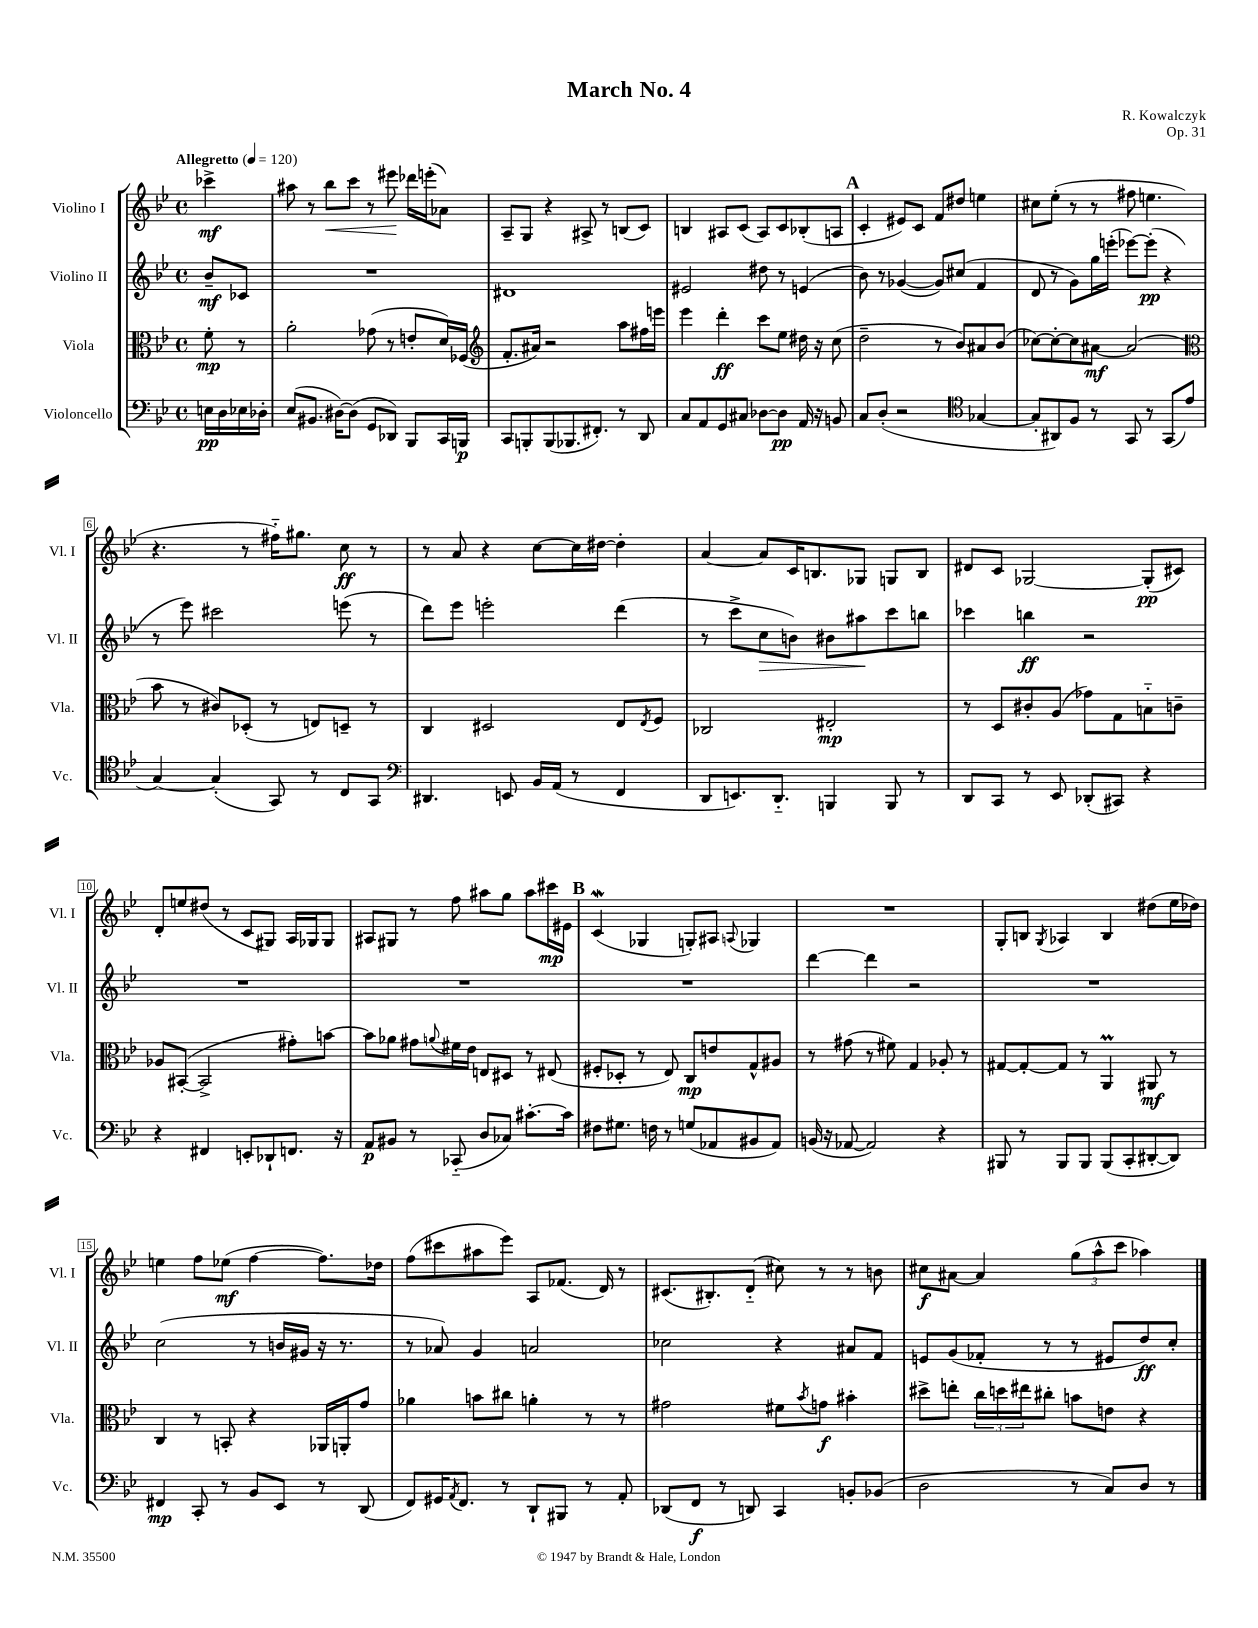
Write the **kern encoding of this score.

**kern	**dynam	**kern	**dynam	**kern	**dynam	**kern	**dynam
*part4	*part4	*part3	*part3	*part2	*part2	*part1	*part1
*staff4	*staff4	*staff3	*staff3	*staff2	*staff2	*staff1	*staff1
*I"Violoncello	*	*I"Viola	*	*I"Violino II	*	*I"Violino I	*
*I'Vc.	*	*I'Vla.	*	*I'Vl. II	*	*I'Vl. I	*
*clefF4	*	*clefC3	*	*clefG2	*	*clefG2	*
*k[b-e-]	*	*k[b-e-]	*	*k[b-e-]	*	*k[b-e-]	*
*M4/4	*	*M4/4	*	*M4/4	*	*M4/4	*
*met(c)	*	*met(c)	*	*met(c)	*	*met(c)	*
*MM120	*	*MM120	*	*MM120	*	*MM120	*
=	=	=	=	=	=	=	=
!	!	!	!	!	!	!LO:TX:a:B:t=Allegretto	!
16En\LL	pp	8f'\	mp	8b-~/L	mf	4ccc-X^\	mf
16D\	.	.	.	.	.	.	.
16E-X\	.	8r	.	8c-X/J	.	.	.
16D-X'\JJ	.	.	.	.	.	.	.
=1	=1	=1	=1	=1	=1	=1	=1
(8E-/L	.	2a'\	.	1r	.	8aa#X\	.
8.BB#X/J	.	.	.	.	.	8r	.
!	!	!	!	!	!	!	!LO:HP:b
.	.	.	.	.	.	8bb-\L	<
[16D#X\KL)	.	.	.	.	.	.	.
(8D#\J]	.	.	.	.	.	8ccc\J	.
8GG/L	.	(8g-X\	.	.	.	8r	.
8DD-X/J)	.	8r	.	.	.	8eee#X\	.
8BBB-/L	.	8en'/L	.	.	.	16ddd-X\LL	[
.	.	.	.	.	.	(16eeen'\J	.
16CC/L	.	16d/L)	.	.	.	8a-X\J)	.
16BBBn/JJ	p	(16F-X/JJ	.	.	.	.	.
=2	=2	=2	=2	=2	=2	=2	=2
*	*	*clefG2	*	*	*	*	*
8CC/L	.	8.f'/L	.	1d#X	.	8A~/L	.
8BBBn'/	.	.	.	.	.	8G/J	.
.	.	16a#X/Jk)	.	.	.	.	.
(8BBB/	.	2r	.	.	.	4r	.
8.BBB-X/	.	.	.	.	.	.	.
.	.	.	.	.	.	8A#X^/	.
8.FF#X'/J)	.	.	.	.	.	.	.
.	.	.	.	.	.	8r	.
8r	.	8aa\L	.	.	.	(8Bn/L	.
8DD/	.	16ff#X\L	.	.	.	8c/J)	.
.	.	16eeen\JJ	.	.	.	.	.
=3	=3	=3	=3	=3	=3	=3	=3
8C/L	.	4eee-\	.	2e#X/	.	4Bn/	.
8AA/	.	.	.	.	.	.	.
8GG/	.	4ddd'\	ff	.	.	8A#X/L	.
8C#X/J	.	.	.	.	.	(8c/J	.
[8D-X\L	.	8ccc\L	.	8dd#X\	.	8A#/L)	.
8D-\J]	pp	8ee-\J	.	8r	.	8c/	.
16AA/	.	16dd#X\	.	(4en/	.	(8B-X'/	.
16r	.	16r	.	.	.	.	.
8BBn/	.	(8cc\	.	.	.	8An/J	.
!!LO:REH:place=s1:t=A
=4	=4	=4	=4	=4	=4	=4	=4
8C/L	.	2dd~\	.	8b-\)	.	4c'/	.
(8D'/J	.	.	.	8r	.	.	.
2r	.	.	.	([4g-X/	.	8e#X/L)	.
.	.	.	.	.	.	8c/J	.
.	.	8r	.	8g-/L])	.	8f/L	.
.	.	8b-/L)	.	(8cc#X/J	.	8dd#X/J	.
*clefC4	*	*	*	*	*	*	*
[4G-X/	.	8a#X/	.	4f/	.	4een\	.
.	.	(8b-/J	.	.	.	.	.
=5	=5	=5	=5	=5	=5	=5	=5
8G-'/L]	.	[8cc-X\L)	.	8d/	.	8cc#X\L	.
8AA#X/)	.	8cc-'\_	.	8r	.	(8ee-'\J	.
8F/J	.	8cc-\]	.	8g\L)	.	8r	.
8r	.	[8a#X\J	mf	16gg\L	.	8r	.
.	.	.	.	(16eeen'\JJ	.	.	.
8GG/	.	(2a#/]	.	[8eee-X\L)	.	8ff#X\	.
8r	.	.	.	(8eee-'\J]	pp	4.een\	.
(8GG/L	.	.	.	4r	.	.	.
8e-/J	.	.	.	.	.	.	.
!!LO:LB:g=z
=6	=6	=6	=6	=6	=6	=6	=6
*	*	*clefC3	*	*	*	*	*
[4G/)	.	8b-\	.	8r	.	4.r	.
.	.	8r	.	8eee-\)	.	.	.
(4G'/]	.	8c#X/L)	.	2ccc#X\	.	.	.
.	.	(8D-X'/J	.	.	.	8r	.
8GG/)	.	8r	.	.	.	16ff#X\KL)	.
.	.	.	.	.	.	8.gg#X\J	.
8r	.	8En/L)	.	.	.	.	.
8C/L	.	8Dn~/J	.	(8eeen\	.	8cc\	ff
8GG/J	.	8r	.	8r	.	8r	.
=7	=7	=7	=7	=7	=7	=7	=7
*clefF4	*	*	*	*	*	*	*
4.DD#X/	.	4C/	.	8ddd\L)	.	8r	.
.	.	.	.	8eee-\J	.	8a/	.
.	.	2D#X/	.	2eeen'\	.	4r	.
8EEn/	.	.	.	.	.	.	.
16BB-/LL	.	.	.	.	.	[8cc\L	.
(16AA/JJ	.	.	.	.	.	.	.
8r	.	.	.	.	.	16cc\L]	.
.	.	.	.	.	.	[16dd#X\JJ	.
4FF/	.	8E-/L	.	(4ddd\	.	4dd#'\]	.
.	.	8qE-/	.	.	.	.	.
.	.	8F/J	.	.	.	.	.
=8	=8	=8	=8	=8	=8	=8	=8
8DD/L	.	2C-X/	.	8r	.	[4a/	.
8.EEn/)	.	.	.	8ccc^\L	.	.	.
!	!	!	!	!	!LO:HP:b	!	!
.	.	.	.	8cc\	>	8a/L]	.
8.DD/J	.	.	.	.	.	.	.
.	.	.	.	8bn\J)	.	16c/K	.
.	.	.	.	.	.	8.Bn/	.
4BBBn/	.	2E#X'/	mp	8b#X\L	.	.	.
.	.	.	.	8aa#X\	.	8G-X/J	.
8BBB/	.	.	.	8ccc\	]	8Gn/L	.
8r	.	.	.	8bbn\J	.	8B/J	.
=9	=9	=9	=9	=9	=9	=9	=9
8DD/L	.	8r	.	4ccc-X\	.	8d#X/L	.
8CC/J	.	8D/L	.	.	.	8c/J	.
8r	.	8c#X'/	.	4bbn\	ff	[2G-X/	.
8EE-/	.	(8A/J	.	.	.	.	.
(8DD-X'/L	.	8g-X\L)	.	2r	.	.	.
8CC#X/J)	.	8G\	.	.	.	.	.
4r	.	8Bn\	.	.	.	(8G-'/L]	pp
.	.	8cn~\J	.	.	.	8c#X/J)	.
!!LO:LB:g=z
=10	=10	=10	=10	=10	=10	=10	=10
4r	.	8A-X/L	.	1r	.	8d'/L	.
.	.	([8BB#X'/J	.	.	.	8een/	.
4FF#X/	.	2BB#^/]	.	.	.	(8dd#X/J	.
.	.	.	.	.	.	8r	.
8EEn'/L	.	.	.	.	.	8c/L	.
8DD-X`/	.	.	.	.	.	8G#X/J)	.
8.FFn/J	.	8g#X'\L)	.	.	.	16A/LL	.
.	.	.	.	.	.	16G-X/J	.
.	.	[8bn\J	.	.	.	8G-/J	.
16r	.	.	.	.	.	.	.
=11	=11	=11	=11	=11	=11	=11	=11
8AA/L	p	8b\L]	.	1r	.	8A#X/L	.
8BB#X/J	.	8a-X\J	.	.	.	8G#X/J	.
8r	.	8g#X\L	.	.	.	8r	.
.	.	8qqan/	.	.	.	.	.
(8CC-X/	.	16f#X\L	.	.	.	8ff\	.
.	.	16e-\JJ	.	.	.	.	.
8D/L	.	8En/L	.	.	.	8aa#X\L	.
8C-X/J)	.	8D#X/J	.	.	.	8gg\J	.
[8.c#X'\L	.	8r	.	.	.	8aa#\L	.
.	.	(8E#X/	.	.	.	16ccc#X\L	mp
16c#\Jk]	.	.	.	.	.	16e#X\JJ	.
!!LO:REH:place=s1:t=B
=12	=12	=12	=12	=12	=12	=12	=12
8F#X\L	.	8F#X'/L	.	1r	.	(4cW/	.
8.G#X\J	.	8D-X'/J	.	.	.	.	.
.	.	8r	.	.	.	4G-X/	.
16Fn\	.	.	.	.	.	.	.
8r	.	8E-/)	.	.	.	.	.
(8Gn/L	.	8C/L	mp	.	.	8Gn'/L)	.
8AA-X/	.	8en/	.	.	.	8A#X/J	.
.	.	.	.	.	.	8qqAn/	.
8BB#X/	.	8G^^/	.	.	.	4G-X/	.
8AA-/J)	.	8A#X/J	.	.	.	.	.
=13	=13	=13	=13	=13	=13	=13	=13
(16BBn/	.	8r	.	[4ddd\	.	1r	.
16r	.	.	.	.	.	.	.
[8AA-X/	.	(8g#X\	.	.	.	.	.
2AA-/])	.	8r	.	4ddd\]	.	.	.
.	.	8f#X\)	.	.	.	.	.
.	.	4G/	.	2r	.	.	.
4r	.	8A-X'/	.	.	.	.	.
.	.	8r	.	.	.	.	.
=14	=14	=14	=14	=14	=14	=14	=14
8BBB#X/	.	[8G#X/L	.	1r	.	8G'/L	.
8r	.	8G#'/_	.	.	.	8Bn/J	.
.	.	.	.	.	.	8qG/	.
8BBB#/L	.	8G#/J]	.	.	.	4A-X/	.
8BBB#/J	.	8r	.	.	.	.	.
(8BBB#/L	.	4AAm/	.	.	.	4B/	.
8CC'/	.	.	.	.	.	.	.
[8DD#X'/	.	8AA#X/	mf	.	.	(8dd#X\L	.
8DD#/J])	.	8r	.	.	.	16ee-\L	.
.	.	.	.	.	.	16dd-X\JJ)	.
!!LO:LB:g=z
=15	=15	=15	=15	=15	=15	=15	=15
4FF#X/	mp	4C/	.	(2cc\	.	4een\	.
8CC'/	.	8r	.	.	.	8ff\L	.
8r	.	8BBn'/	.	.	.	(8ee-X\J	mf
8BB-/L	.	4r	.	8r	.	[4ff\	.
8EE-/J	.	.	.	16bn/LL	.	.	.
.	.	.	.	16g#X/JJ	.	.	.
8r	.	16AA-X/LL	.	16r	.	8.ff\L])	.
.	.	16AAn'/J	.	8.r	.	.	.
(8DD/	.	8g/J	.	.	.	.	.
.	.	.	.	.	.	16dd-X\Jk	.
=16	=16	=16	=16	=16	=16	=16	=16
8FF/L)	.	4a-X\	.	8r	.	(8ff\L	.
16GG#X/K	.	.	.	8a-X/)	.	8ccc#X\	.
8qAA/	.	.	.	.	.	.	.
8.FF/J	.	.	.	.	.	.	.
.	.	8bn\L	.	4g/	.	8aa#X\	.
8r	.	8cc#X\J	.	.	.	8eee-\J)	.
8DD`/L	.	4an'\	.	2an/	.	8A/L	.
8BBB#X/J	.	.	.	.	.	(8.f-X/J	.
8r	.	8r	.	.	.	.	.
.	.	.	.	.	.	16d/)	.
8AA'/	.	8r	.	.	.	8r	.
=17	=17	=17	=17	=17	=17	=17	=17
(8DD-X/L	.	2g#X\	.	2cc-X\	.	(8.c#X/L	.
8FF/J	f	.	.	.	.	.	.
.	.	.	.	.	.	8.B#X'/)	.
8r	.	.	.	.	.	.	.
8DDn/)	.	.	.	.	.	(8d/J	.
4CC/	.	8f#X\L	.	4r	.	8cc#X\)	.
.	.	8qb-/	.	.	.	.	.
.	.	8gn\J	f	.	.	8r	.
8BBn'/L	.	4b#X'\	.	8a#X/L	.	8r	.
(8BB-X/J	.	.	.	8f/J	.	8bn\	.
=18	=18	=18	=18	=18	=18	=18	=18
2D\	.	8dd#X^\L	.	8en/L	.	8cc#X\L	f
.	.	8een'\J	.	(8g/	.	[8a#X\J	.
.	.	24cc\LL	.	8f-X'/J	.	4a#/]	.
.	.	24ddn\	.	.	.	.	.
.	.	24ee#X\J	.	.	.	.	.
.	.	8cc#X'\J	.	8r	.	.	.
8r	.	8bn\L	.	8r	.	(12gg\L	.
.	.	.	.	.	.	12aa^^\	.
8C/L)	.	8en\J	.	8e#X/L	.	.	.
.	.	.	.	.	.	12ccc\J	.
8D/J	.	4r	.	8dd/)	ff	4aa-X\)	.
8r	.	.	.	8cc'/J	.	.	.
==	==	==	==	==	==	==	==
*-	*-	*-	*-	*-	*-	*-	*-
